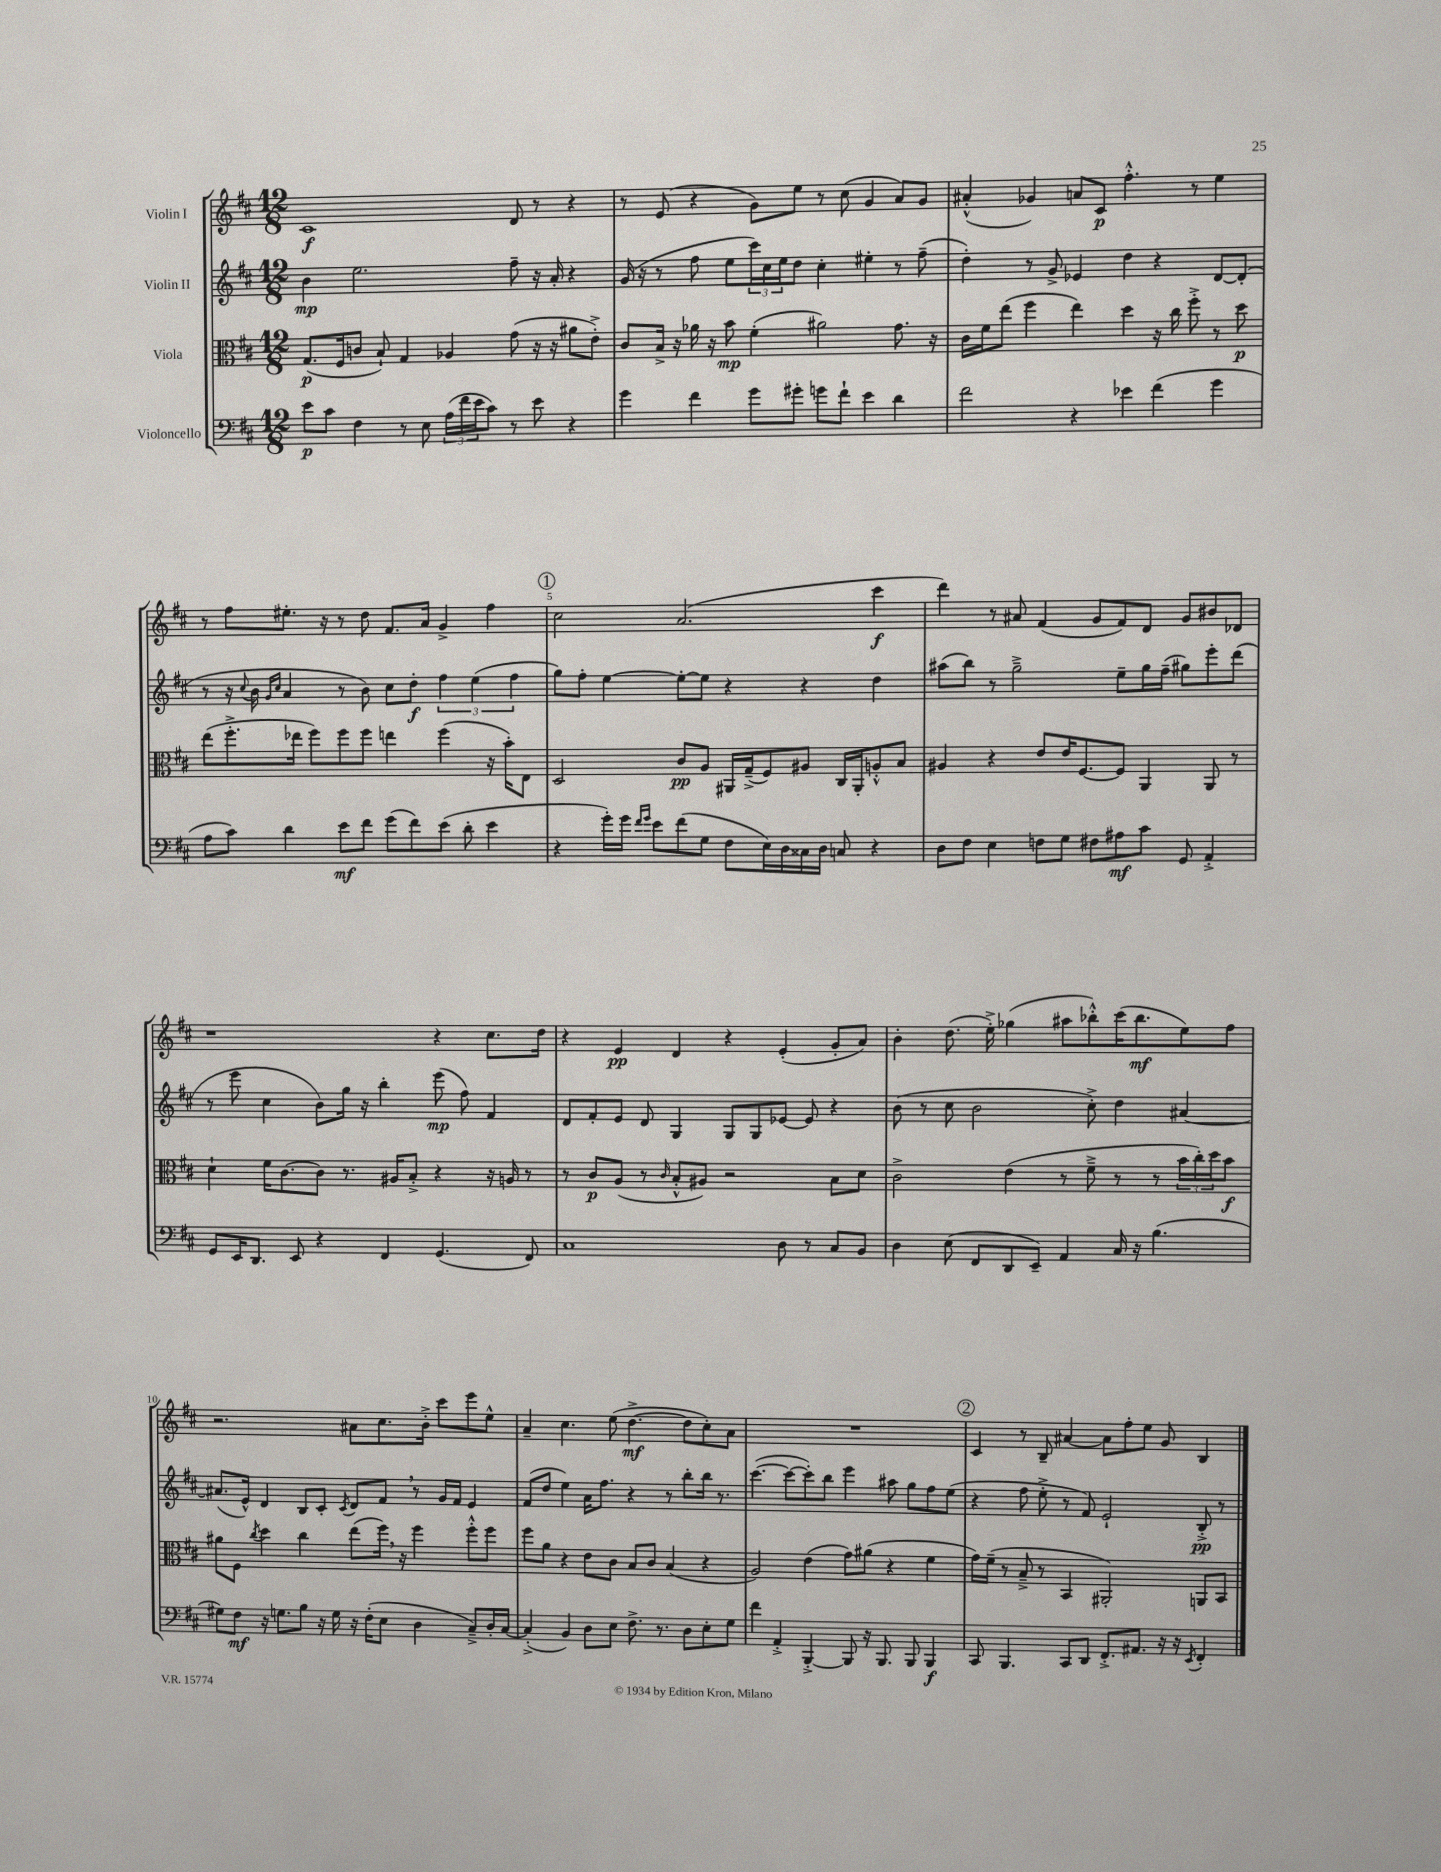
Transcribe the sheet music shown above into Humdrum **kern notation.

**kern	**kern	**kern	**kern
*staff4	*staff3	*staff2	*staff1
*clefF4	*clefC3	*clefG2	*clefG2
*k[f#c#]	*k[f#c#]	*k[f#c#]	*k[f#c#]
*M12/8	*M12/8	*M12/8	*M12/8
8e	(8.G	4b	1c#
8c#	.	.	.
.	16F#	.	.
4F#	8c	2.ee	.
.	8B`)	.	.
8r	4G	.	.
8E	.	.	.
(24A	4A-	.	.
24f#	.	.	.
24e	.	.	.
8c#)	.	.	.
8r	(8g	8ff#~	8d
8e	16r	16r	8r
.	16r	16a'	.
4r	8a#	4r	4r
.	8e'^)	.	.
=	=	=	=
4g	8c#	(16g	8r
.	.	16r	.
.	16B^	8r	(8e
.	16r	.	.
4f#	16a-	8ff#	4r
.	16r	.	.
.	8b	8ee	.
8g	(4f#'	24ccc#)	8g)
.	.	24cc#	.
.	.	24ee	.
8g#'	.	8dd	8ee
8g	2a#)	4cc#'	8r
8f#`	.	.	(8cc#
4e	.	4ee#'	4g
4d	8.g	8r	8a)
.	.	(8ff#~	8g
.	16r	.	.
=	=	=	=
2f#	16c#	4dd')	(4a#'^^
.	16f#	.	.
.	(8ee	.	.
.	4ff#	8r	4g-)
.	.	8g^	.
4r	4ee)	4e-	8a
.	.	.	8c#
4e-	4dd	4dd	4.ff#'^^
(4f#	16r	4r	.
.	16cc#	.	.
.	8ff#'^	.	8r
4g	8r	[8d	4ee
.	8dd	(8d']	.
=	=	=	=
8A	(8ee	8r	8r
8c#)	8.ff#'^	16r	8ff#
.	.	8qqcc#	.
.	.	16b	.
.	.	16qqg	.
.	.	16qqcc#	.
4d	.	4a	8.ee#'
.	16ee-	.	.
.	8ff#)	.	.
.	.	.	16r
8e	8ff#	8r	8r
8f#	8ff#	8b)	8dd
(8g	4ee	8cc#	8.f#
8f#)	.	8dd'	.
.	.	.	16a
(8e	(4ff#	6ff#	4g^
8d'	.	.	.
.	.	(6ee	.
4e	16r	.	4ff#
.	16b')	.	.
.	.	6ff#	.
.	8E	.	.
=	=	=	=
4r	2D	8gg)	2cc#
.	.	8ff#'	.
16g')	.	[4ee	.
16g	.	.	.
16qqf#	.	.	.
16qqg	.	.	.
8e	.	.	.
(8f#	8c#	8ee'_	(2.a
8G	8A	8ee]	.
8F#	16AA#	4r	.
.	(16G~^	.	.
16E)	8F#)	.	.
16D	.	.	.
16C##	8A#	4r	.
16D	.	.	.
8C	16C#	.	.
.	16AA#'	.	.
4r	8A'^^	4dd	4ccc#
.	8B	.	.
=	=	=	=
8D	4A#	(8aa#	4ddd)
8F#	.	8bb)	.
4E	4r	8r	8r
.	.	2gg~^	8a#
8F	8e	.	(4f#
8G	16e	.	.
.	[8.F#	.	.
8F#	.	.	8g
8A#	8F#]	8ee~	8f#)
8c#	4AA	16gg	8d
.	.	(16ff#~	.
8GG	.	8gg#)	8g
4AA'^	8AA	8eee'	8b#
.	8r	(8ddd	8d-
=	=	=	=
8GG	4d`	8r	1r
16EE	.	8eee	.
8.DD	.	.	.
.	16f#	4cc#	.
.	[8.c#	.	.
8EE	.	.	.
4r	8c#]	8b)	.
.	8.r	16gg	.
.	.	16r	.
4FF#	.	4bb'	.
.	16A#	.	.
.	8B'^	.	.
(4.GG	4r	(8eee	4r
.	.	8ff#)	.
.	16r	4f#	8.cc#
.	16A	.	.
8FF#)	8r	.	.
.	.	.	16dd
=	=	=	=
1C#	8r	8d	4r
.	8c#	8f#'	.
.	(8A	8e	4e
.	8r	8d	.
.	16qqc#	.	.
.	8B'^^	4G	4d
.	8A#)	.	.
.	2r	8G	4r
.	.	8G	.
8D	.	[8e-	(4e'
8r	.	8e-]	.
8C#	8B	4r	8g'
8BB	8d	.	8a)
=	=	=	=
4D	2c#^	(8b	4b'
.	.	8r	.
(8E	.	8cc#	(8.dd
8FF#	.	2b	.
.	.	.	16ee'^)
8DD	(4e	.	(4gg-
8EE~)	.	.	.
4AA	8r	.	8aa#
.	8f#~^	8cc#'^)	8bb-'^^)
16C#	8r	4dd	(16ccc#
16r	.	.	8.bb-
(4.B	8r	.	.
.	24b	[4a#	8ee)
.	24cc#')	.	.
.	24dd	.	.
.	8b	.	8ff#
=	=	=	=
8G#)	8a#	(8.a#]	2.r
8F#	8F#	.	.
.	.	16e^^)	.
.	8qcc#	.	.
16r	4dd	4d	.
8.G	.	.	.
8B	4cc#	8B	.
16r	.	8c#'	.
16G	.	.	.
.	.	8qc#	.
16r	(8ee	8d	8a#
(16F#'	.	.	.
8E	16ff#)	8f#	8.cc#
.	16r	.	.
4D	4ff#	8r	.
.	.	.	16b'^
.	.	16g	8ccc#
.	.	16f#	.
8C#~^)	8ff#'^^	4e	8eee
16D'	8ff#	.	8ee^^
[16C#	.	.	.
=	=	=	=
(4C#'^]	8ff#	(8f#	4a~
.	8a	8dd	.
4BB)	4r	4ee)	4.cc#
8D	8e	16a	.
.	.	8.ff#	.
8E	8c#	.	(8ee
8.F#^	8B	4r	[4.dd^
.	8c#	.	.
8.r	.	.	.
.	(4B	8r	.
8D	.	8bb'	8dd]
8E'	4r	16bb	8cc#')
.	.	8.r	.
8G	.	.	8a
=	=	=	=
4f#	2A)	([4.ccc#	1.r
4AA'^	.	.	.
.	.	8ccc#_	.
[4BBB'^	(4e	8ccc#'])	.
.	.	8bb	.
8BBB]	8g)	4eee	.
16r	(8a#	.	.
8.BBB	.	.	.
.	4r	8aa#	.
8BBB	.	8gg	.
4BBB	4f#	8ff#	.
.	.	(8ee	.
=	=	=	=
8CC#	16g)	4r	4c#
.	(16f#~	.	.
4.BBB	8r	.	.
.	8B~^	8ff#	8r
.	8r	8ee'^	8B~
8CC#	4BB	8r	[4a#
8DD	.	8f#)	.
8.FF#'^	2AA#')	2e`	8a#]
.	.	.	8ff#'
8.AA#	.	.	.
.	.	.	8ee
16r	.	.	8g
16r	.	.	.
8qEE	.	.	.
4FF#'	8AA	8B'^	4B
.	8BB	8r	.
==	==	==	==
*-	*-	*-	*-
